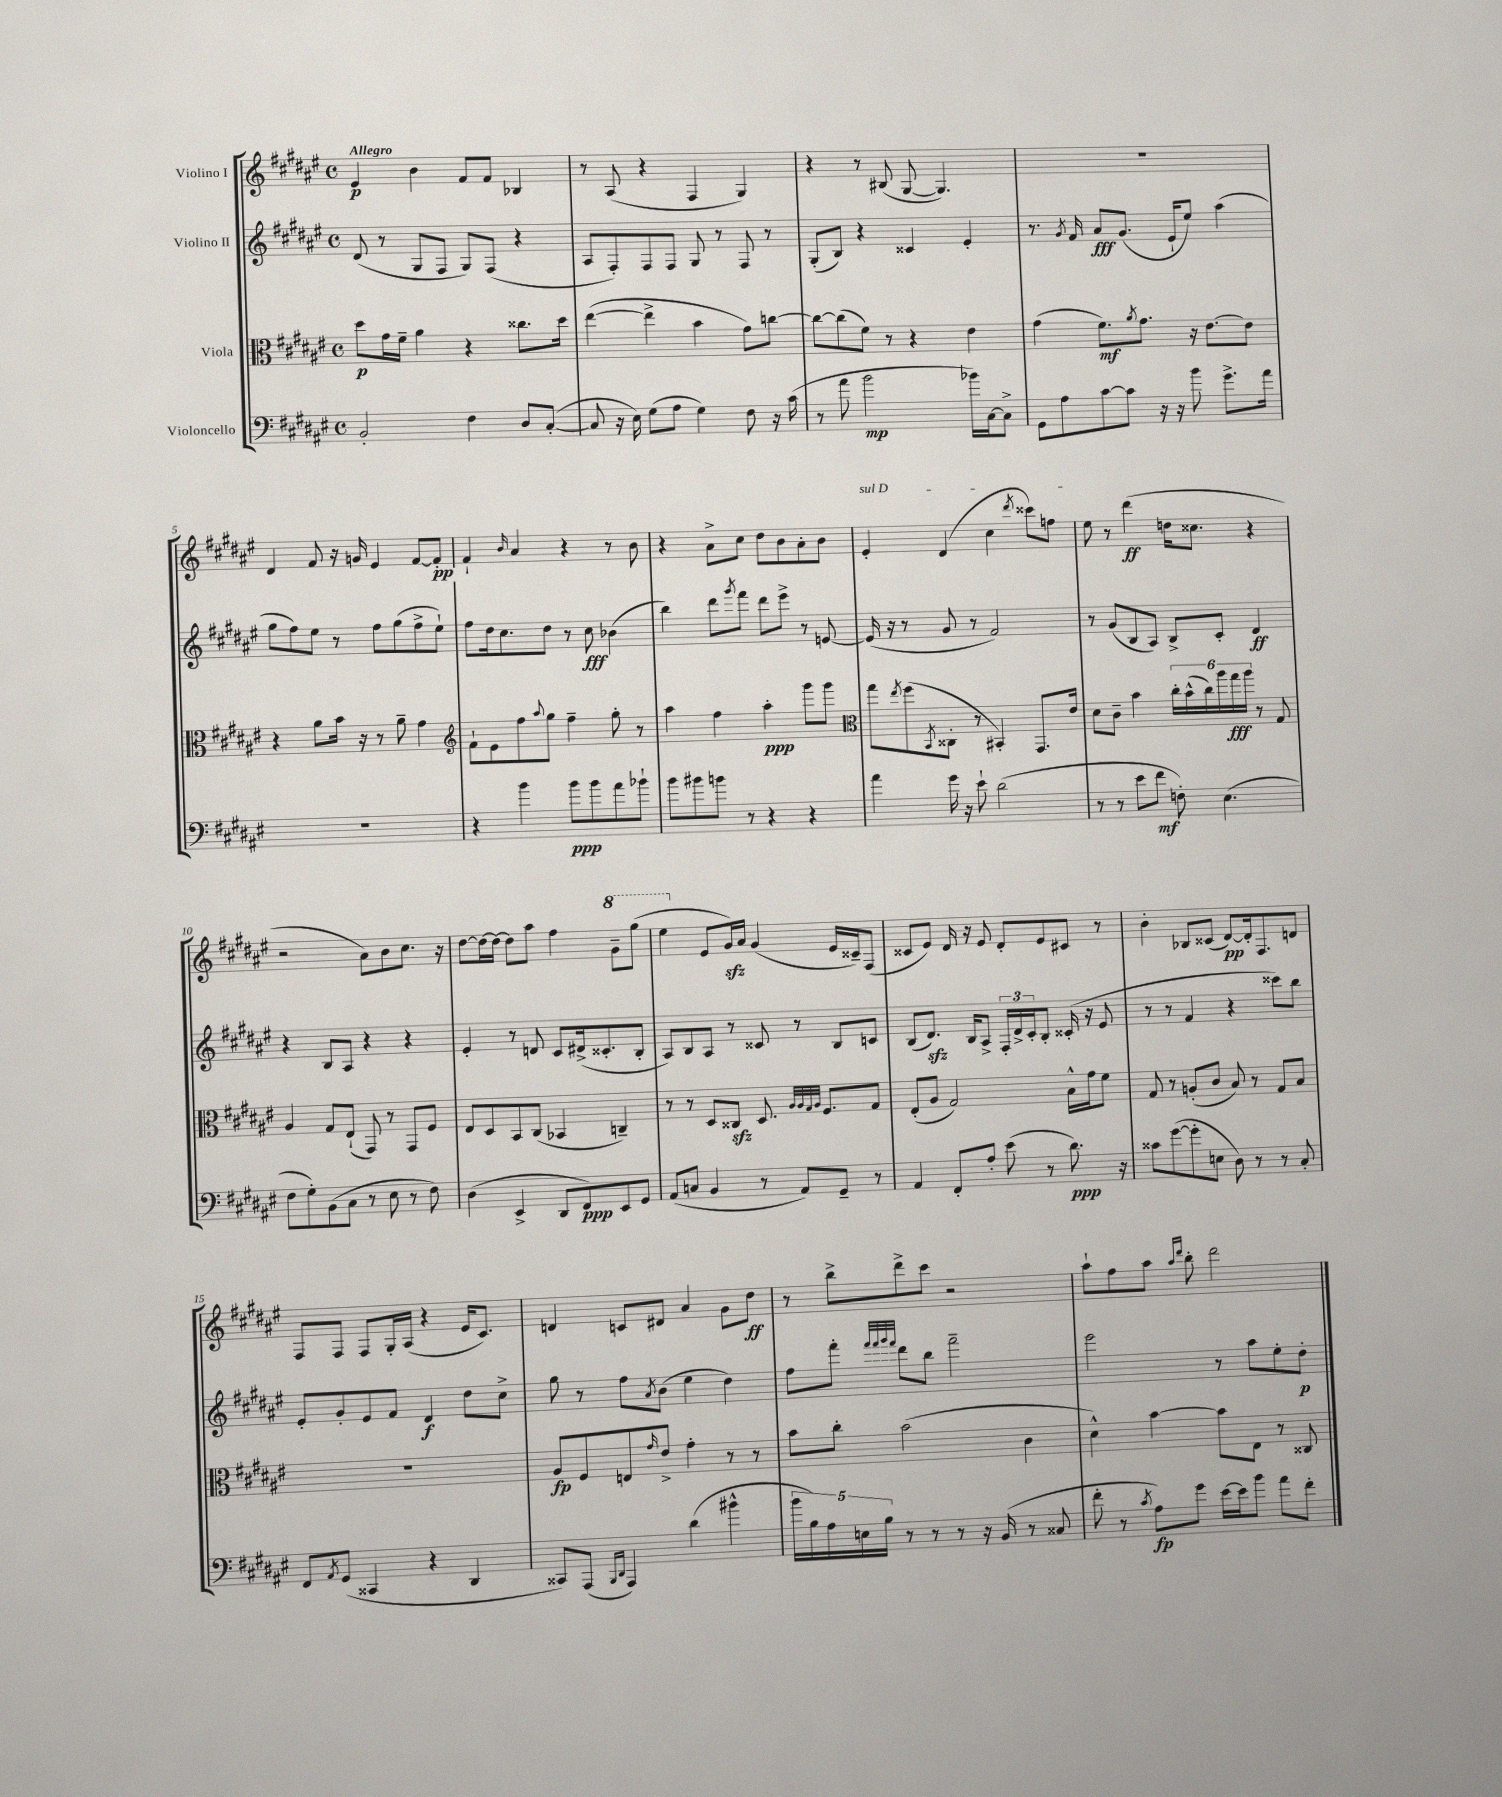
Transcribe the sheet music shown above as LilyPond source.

<<
\new StaffGroup <<
\new Staff = "s0" \with { instrumentName = "Violino I" } {
    \clef treble \key fis \major \defaultTimeSignature \time 4/4 \tempo "Allegro"
    eis'4\p b'4 fis'8 fis'8 bes4 |
    r8 ais8( r4 fis4 gis4) |
    r4 r8 bis8( gis8~ gis4.) |
    R1 |
    dis'4 fis'8 r16 g'16 eis'4 fis'8~ fis'8-.\pp |
    fis'4-! \grace { b'16 } ais'4 r4 r8 b'8 |
    r4 ais'8-> cis''8 dis''8 b'8 ais'8-. b'8 |
    \once \override TextSpanner.bound-details.left.text = \markup { \italic "sul D" } eis'4-.\startTextSpan dis'4( cis''4 \acciaccatura { dis'''8 } cisis'''8) f''8 |
    eis''8\stopTextSpan r8 dis'''4\ff( d''16 cisis''8. r4 |
    r2 ais'8) b'8 cis''8. r16 |
    dis''8~ dis''16~ dis''16~ dis''8 ais''8 fis''4 \ottava #1 gis''8-- gis'''8( |
    eis'''4 \ottava #0 eis'8 gis'16\sfz) ais'16 gis'4( eis'16 cisis'16--) fis8( |
    cisis'8 eis'8) dis'16 r16 eis'8 dis'8-. eis'8 cis'8 r8 |
    b'4-. bes8 cisis'8( dis'8~\pp) dis'16-. fis8. d'8 |
    fis8 fis8 fis8 gis16-. ais16( r4 eis'16 cis'8.) |
    d'4 c'8 dis'8 ais'4 gis'8 dis''8\ff |
    r8 b''8-> dis'''8-> cis'''8 r2 |
    ais''8-! fis''8 ais''8 \grace { ais''16 dis'''16 } b''8-. dis'''2 \bar "|." |
}
\new Staff = "s1" \with { instrumentName = "Violino II" } {
    \clef treble \key fis \major \defaultTimeSignature \time 4/4
    dis'8( r8 gis8 fis8 gis8) fis8( r4 |
    ais8 fis8-.) fis8 fis8 gis8 r8 fis8 r8 |
    gis8-.( b8) r4 cisis'4 eis'4-. |
    r8. \acciaccatura { gis'8 } fis'16 ais'8\fff gis'8.( eis'16-! eis''8) ais''4( |
    gis''8 fis''8) eis''8 r8 fis''8 gis''8( fis''8-> eis''8-!) |
    fis''8 dis''16 cis''8. dis''8 r8 cis''8\fff bes'4( |
    b''4) dis'''8 \acciaccatura { gis'''8 } fis'''8 dis'''8 eis'''8-> r8 e'8~ |
    e'16( r16 r8 gis'8 r8 fis'2) |
    r8 gis'8( b8 ais8) b8-> cis'8-. dis'4\ff |
    r4 b8 ais8 r4 r4 |
    eis'4-. r8 d'8 cis'8 dis'16->( cisis'8.-. b8-. |
    ais8) b8 ais8 r8 cisis'8 r8 b8 c'8 |
    b8( dis'8.\sfz) b16 ais8-> \tuplet 3/2 { fis16-. dis'16-> cis'16-. } b8-. cisis'16-.( r16 eis'8 |
    r8 r8 fis'4 r4 cisis'''8) b''8 |
    eis'8-. gis'8-. eis'8 fis'8 dis'4\f dis''8 cis''8-> |
    gis''8 r8 fis''8 \acciaccatura { ais'8 } b'8( eis''4 dis''4) |
    fis''8 fis'''8-. \grace { fis'''32 fis'''32 gis'''32 fis'''32 } dis'''8 b''8 fis'''2-- |
    eis'''2 r8 ais''8 eis''8-. dis''8-.\p \bar "|." |
}
\new Staff = "s2" \with { instrumentName = "Viola" } {
    \clef alto \key fis \major \defaultTimeSignature \time 4/4
    dis''8\p gis'16 fis'16-- ais'4 r4 cisis''8. dis''16 |
    eis''4~( eis''4-> b'4 gis'8) c''8~ |
    c''8~ c''8( fis'8) r8 r4 eis'4 |
    gis'4( fis'8.\mf) \acciaccatura { ais'8 } gis'8. r16 eis'8.~ eis'8 |
    r4 ais'8 b'16 r16 r8 ais'8-- gis'4 |
    \clef treble fis'8-! eis'8 fis''8 \appoggiatura { ais''8 } gis''8 fis''4-- gis''8-. r8 |
    ais''4 fis''4 ais''4-.\ppp gis'''8 gis'''8 |
    \clef alto gis''8 \acciaccatura { eis''8 } fis''8( \acciaccatura { b,8 } cisis8-. r8 bis,4-.) gis,8. eis'16 |
    dis'8 cis'8-- b'4 \tuplet 6/4 { cis''16-. b'16-^( cis''16) ais''16 gis''16\fff ais''16 } r8 gis8 |
    ais4 gis8 eis8-!( gis,8) r8 gis,8 fis8 |
    eis8 dis8 b,8 cis8( bes,4 c4--) |
    r8 r8 dis8 cisis8\sfz dis8. \grace { ais32 ais32 gis32 ais32 } fis8. gis8 |
    eis8-.( ais8 gis2) b16-^ gis'16 fis'8 |
    gis8 r8 a8-.( cis'8 b8) r8 gis8 b8 |
    R1 |
    ais8\fp fis8 e8 \grace { gis'16 } eis'8-> gis'4-. r8 r8 |
    b'8 cis''8-. b'2( cis'4 |
    dis'4-^) b'4~ b'8 eis8 r8 cisis8 \bar "|." |
}
\new Staff = "s3" \with { instrumentName = "Violoncello" } {
    \clef bass \key fis \major \defaultTimeSignature \time 4/4
    b,2-. fis4 dis8 cis8~-.( |
    cis8 r16 eis16) gis8( ais8 gis4) fis8 r16 cis'16( |
    r8 ais'8 b'2\mp bes'16) cis16~ cis8-> |
    gis,8 ais8 cis'8~ cis'8 r16 r16 b'8 gis'8.-> ais'16 |
    R1 |
    r4 b'4 b'8\ppp b'8 ais'8 bes'8-! |
    b'8 bis'8 b'8 r8 r4 r4 |
    ais'4 gis'16 r16 eis'8-! dis'2( |
    r8 r8 eis'8 fis'8\mf f8-.) eis4.( |
    fis8 gis8-.) b,8( cis8 r8 eis8 r8 fis8) |
    dis4( eis,4-> dis,8 fis,8\ppp) eis,8 gis,8 |
    ais,8( c8 b,4 r8 ais,8) gis,8-- r8 |
    ais,4 fis,8-. ais8-. eis'8( r8 dis'8.\ppp) r16 |
    cisis'8 gis'8~( gis'8-. e8 dis8) r8 r8 cis8-. |
    fis,8 \acciaccatura { ais,8 } gis,8( cisis,4 r4 dis,4 |
    cisis,8) ais,,8( \grace { b,,16 dis,16 } ais,,4) dis'4( bis'4-^ |
    \tuplet 5/4 { b'16 b16) ais16 e16 b16 } r8 r8 r8 r16 b,16( r8 cisis8 |
    fis'8-. r8 \acciaccatura { cis'8 } ais8\fp) gis'8 eis'16~ eis'16 b'8 ais'8 fis'8-. \bar "|." |
}
>>
>>
